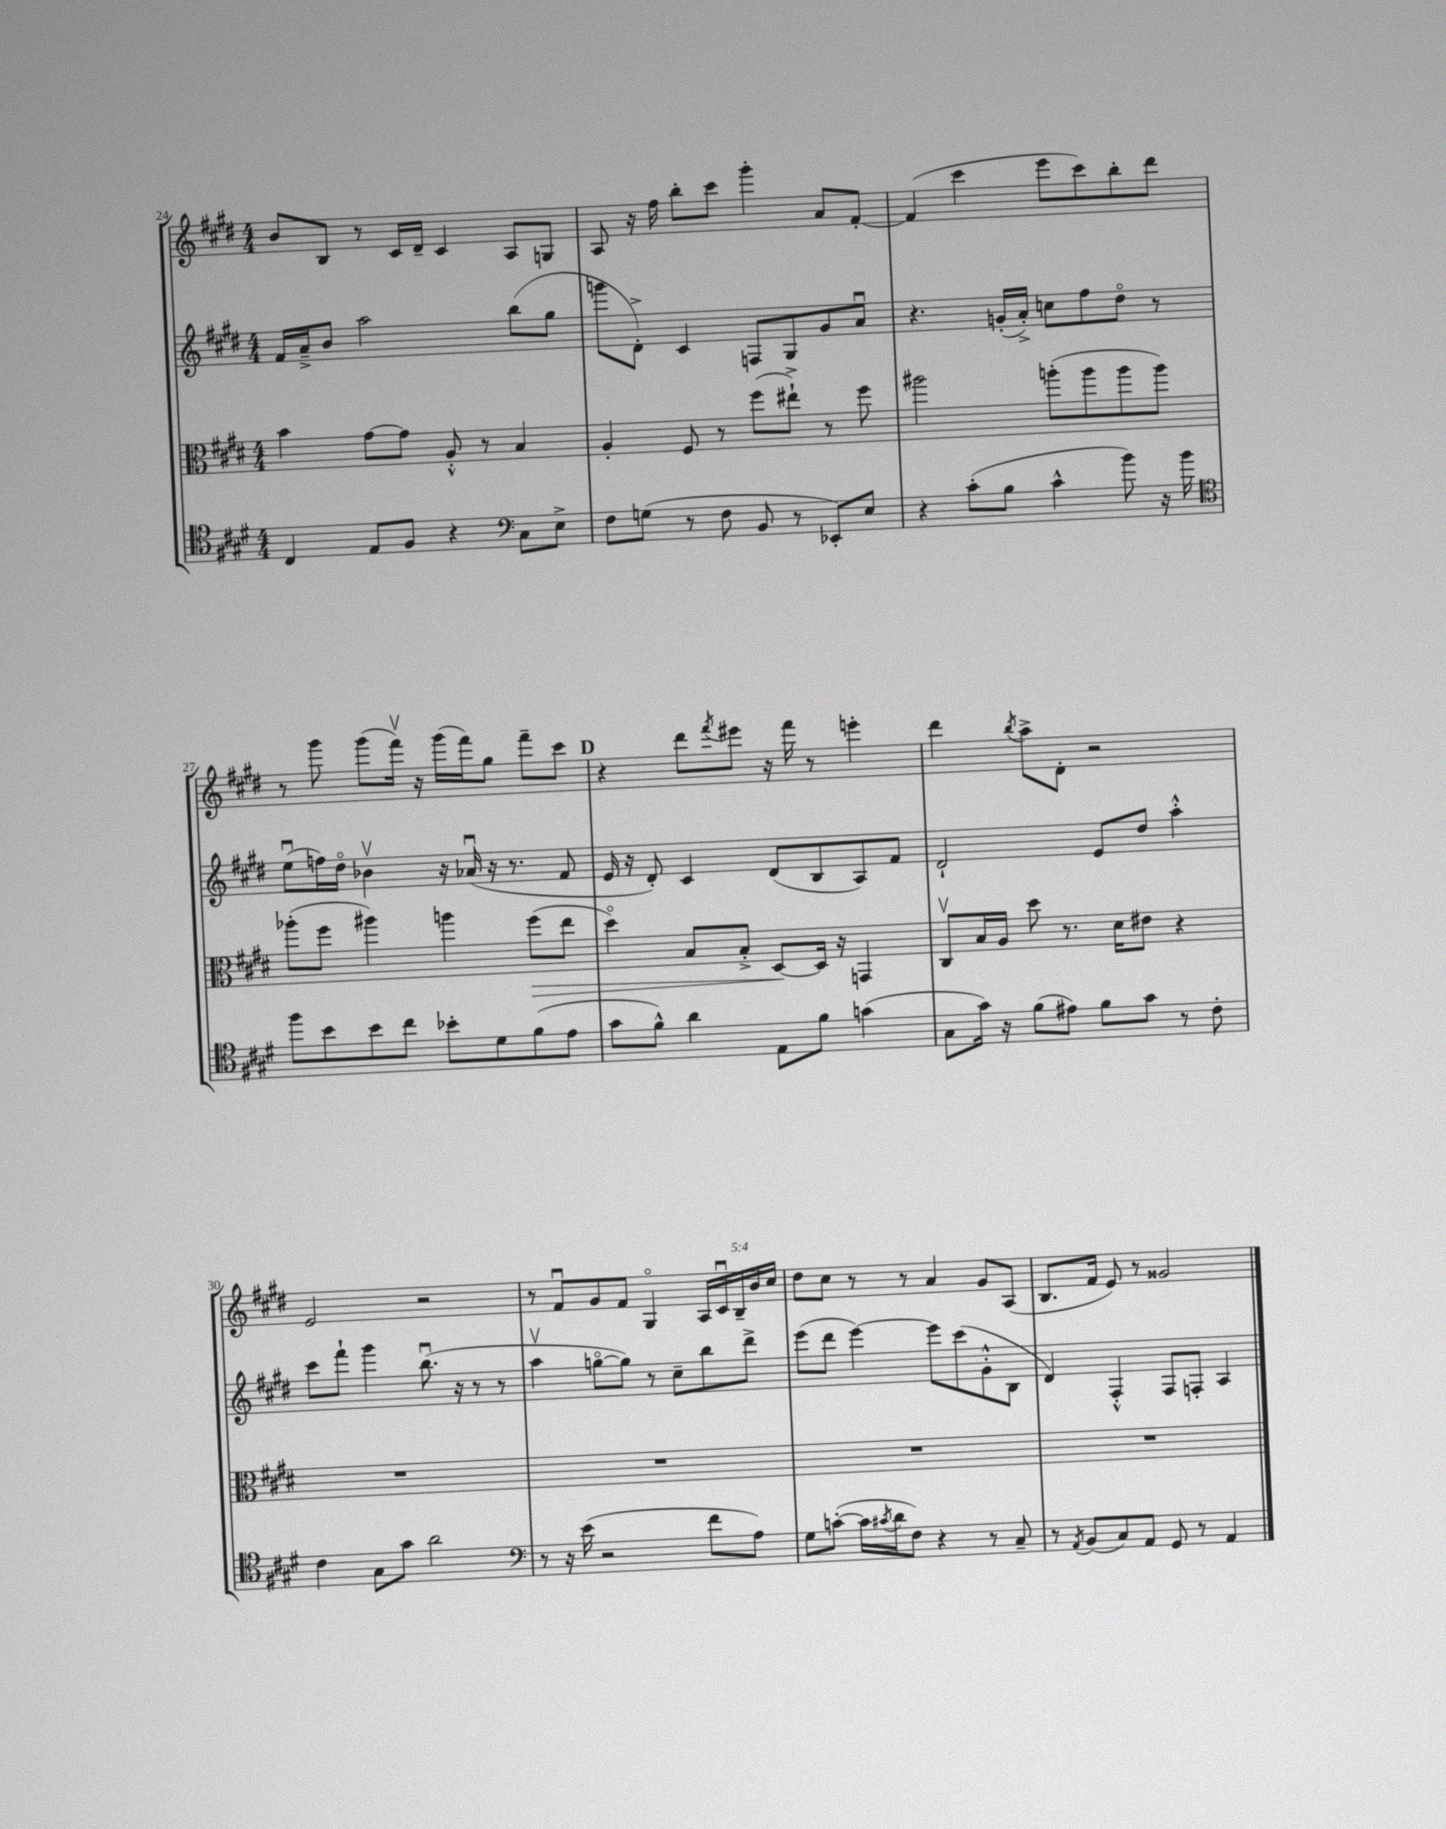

**kern	**kern	**kern	**kern
*staff4	*staff3	*staff2	*staff1
*clefC4	*clefC3	*clefG2	*clefG2
*k[f#c#g#d#]	*k[f#c#g#d#]	*k[f#c#g#d#]	*k[f#c#g#d#]
*M4/4	*M4/4	*M4/4	*M4/4
4C#/	4b\	16f#/LL	8b/L
.	.	16a~^/J	.
.	.	8b/J	8B/J
8E/L	[8g#\L	2aa\	8r
8F#/J	8g#\]J	.	16c#/LL
.	.	.	16d#~/JJ
4r	8A'^^/	.	4c#/
.	8r	.	.
*clefF4	*	*	*
8C#\L	4B/	(8bb\L	8A/L
8E^\J	.	8gg#\J	8G/J
=	=	=	=
8F#\L	4A'/	8ggg\L	8A/
(8G\J	.	8d#'^\J)	16r
.	.	.	16ff#\
8r	8F#/	4c#/	8bb'\L
8F#\	8r	.	8ccc#\J
8BB/	(8ff#\L	8F/L	4ggg#'\
8r	8ee#`^\J)	8G#/	.
8EE-'/L)	8r	8g#/	8a/L
8E/J	8ff#\	8au/J	[8f#'/J
=	=	=	=
4r	2aa#\	4.r	(4f#/]
(8c#'\L	.	.	4ccc#\
8B\J	.	(16g'/LL	.
.	.	16a'^/JJ)	.
4c#^^\	(8aa'\L	8cc\L	8eee\L
.	8aa\	8ff#\	8ccc#\)
8b\)	8aa\	8dd#o\J	8bb'\
16r	8aa\J)	8r	8ddd#\J
16b\	.	.	.
=	=	=	=
*clefC4	*	*	*
8ff#\L	(8aa-'\L	(8eeu\L	8r
8b\	8ff#\J	16ff\L)	8ggg#\
.	.	16dd#o\JJ	.
8b\	4aa#\)	4b-v\	(8ggg#\L
8cc#\J	.	.	16fff#v\Jk)
.	.	.	16r
8b-'\L	4aa\	16r	(16ggg#\LL
.	.	(16a-u/	16fff#\J)
8d#\	.	16r	8gg#\J
.	.	8.r	.
(8f#\	(8ff#\L	.	8fff#~\L
8e\J	8ee\J	8f#/	8ccc#\J
=	=	=	=
8g#\L	4dd#o\)	16e/	4r
.	.	16r	.
8f#^^\J)	.	8d#'/)	.
4a\	8B/L	4c#/	8ddd#\L
.	.	.	8qfff#/
.	8B'^/J	.	8eee#\J
8E\L	[8D#/L	(8d#/L	16r
.	.	.	16fff#\
8f#\J	16D#/]Jk	8B/	8r
.	16r	.	.
(4g\	4GG/	8A/)	4eee'\
.	.	8f#/J	.
=	=	=	=
8G#\L	8C#v/L	2d#`/	4ddd#\
16g#\Jk)	16B/L	.	.
16r	16A/JJ	.	.
.	.	.	8qbb/
(8f#\L	8dd#\	.	8aa^\L
8e#\J)	8.r	.	8d#'\J
8f#\L	.	8e/L	2r
.	16d#\LK	.	.
8g#\J	8e#\J	8dd#/J	.
8r	4r	4aa'^^\	.
8c#'\	.	.	.
=	=	=	=
4c#\	1r	8ccc#\L	2e/
.	.	8fff#`\J	.
8G#\L	.	4ggg#\	.
8g#\J	.	.	.
2a\	.	(8.bbu\	2r
.	.	16r	.
.	.	8r	.
.	.	8r	.
=	=	=	=
*clefF4	*	*	*
8r	1r	4aav\	8r
16r	.	.	8f#u/L
(16e\	.	.	.
2r	.	[8ggo\L	8g#/
.	.	8gg\]J)	8f#/J
.	.	8r	4G#o/
.	.	8cc#~\L	.
8f#\L	.	8bb\	20A/LL
.	.	.	20c#u/
.	.	.	20B~/
8A\J)	.	8ddd#^\J	.
.	.	.	20b/
.	.	.	20cc#/JJ
=	=	=	=
8G#\L	1r	(8eee\L	8dd#\L
([8c'\J	.	8ddd#\J	8cc#\J
16c\]LL	.	[4eee\)	8r
8qc#/	.	.	.
16d#\J	.	.	.
8F#\J)	.	.	8r
4r	.	8eee\]L	4a/
.	.	(8ccc#\	.
8r	.	8g#'^^\	8g#/L
8C#~/	.	8B\J	(8A/J
=	=	=	=
8r	1r	4d#/)	8.B/L
8qAA/	.	.	.
(8BB/L	.	.	.
.	.	.	16f#/Jk
8C#/)	.	4F#'^^/	8e/)
8AA/J	.	.	8r
8GG#/	.	8F#/L	2g##/
8r	.	8F'/J	.
4AA/	.	4A/	.
==	==	==	==
*-	*-	*-	*-
